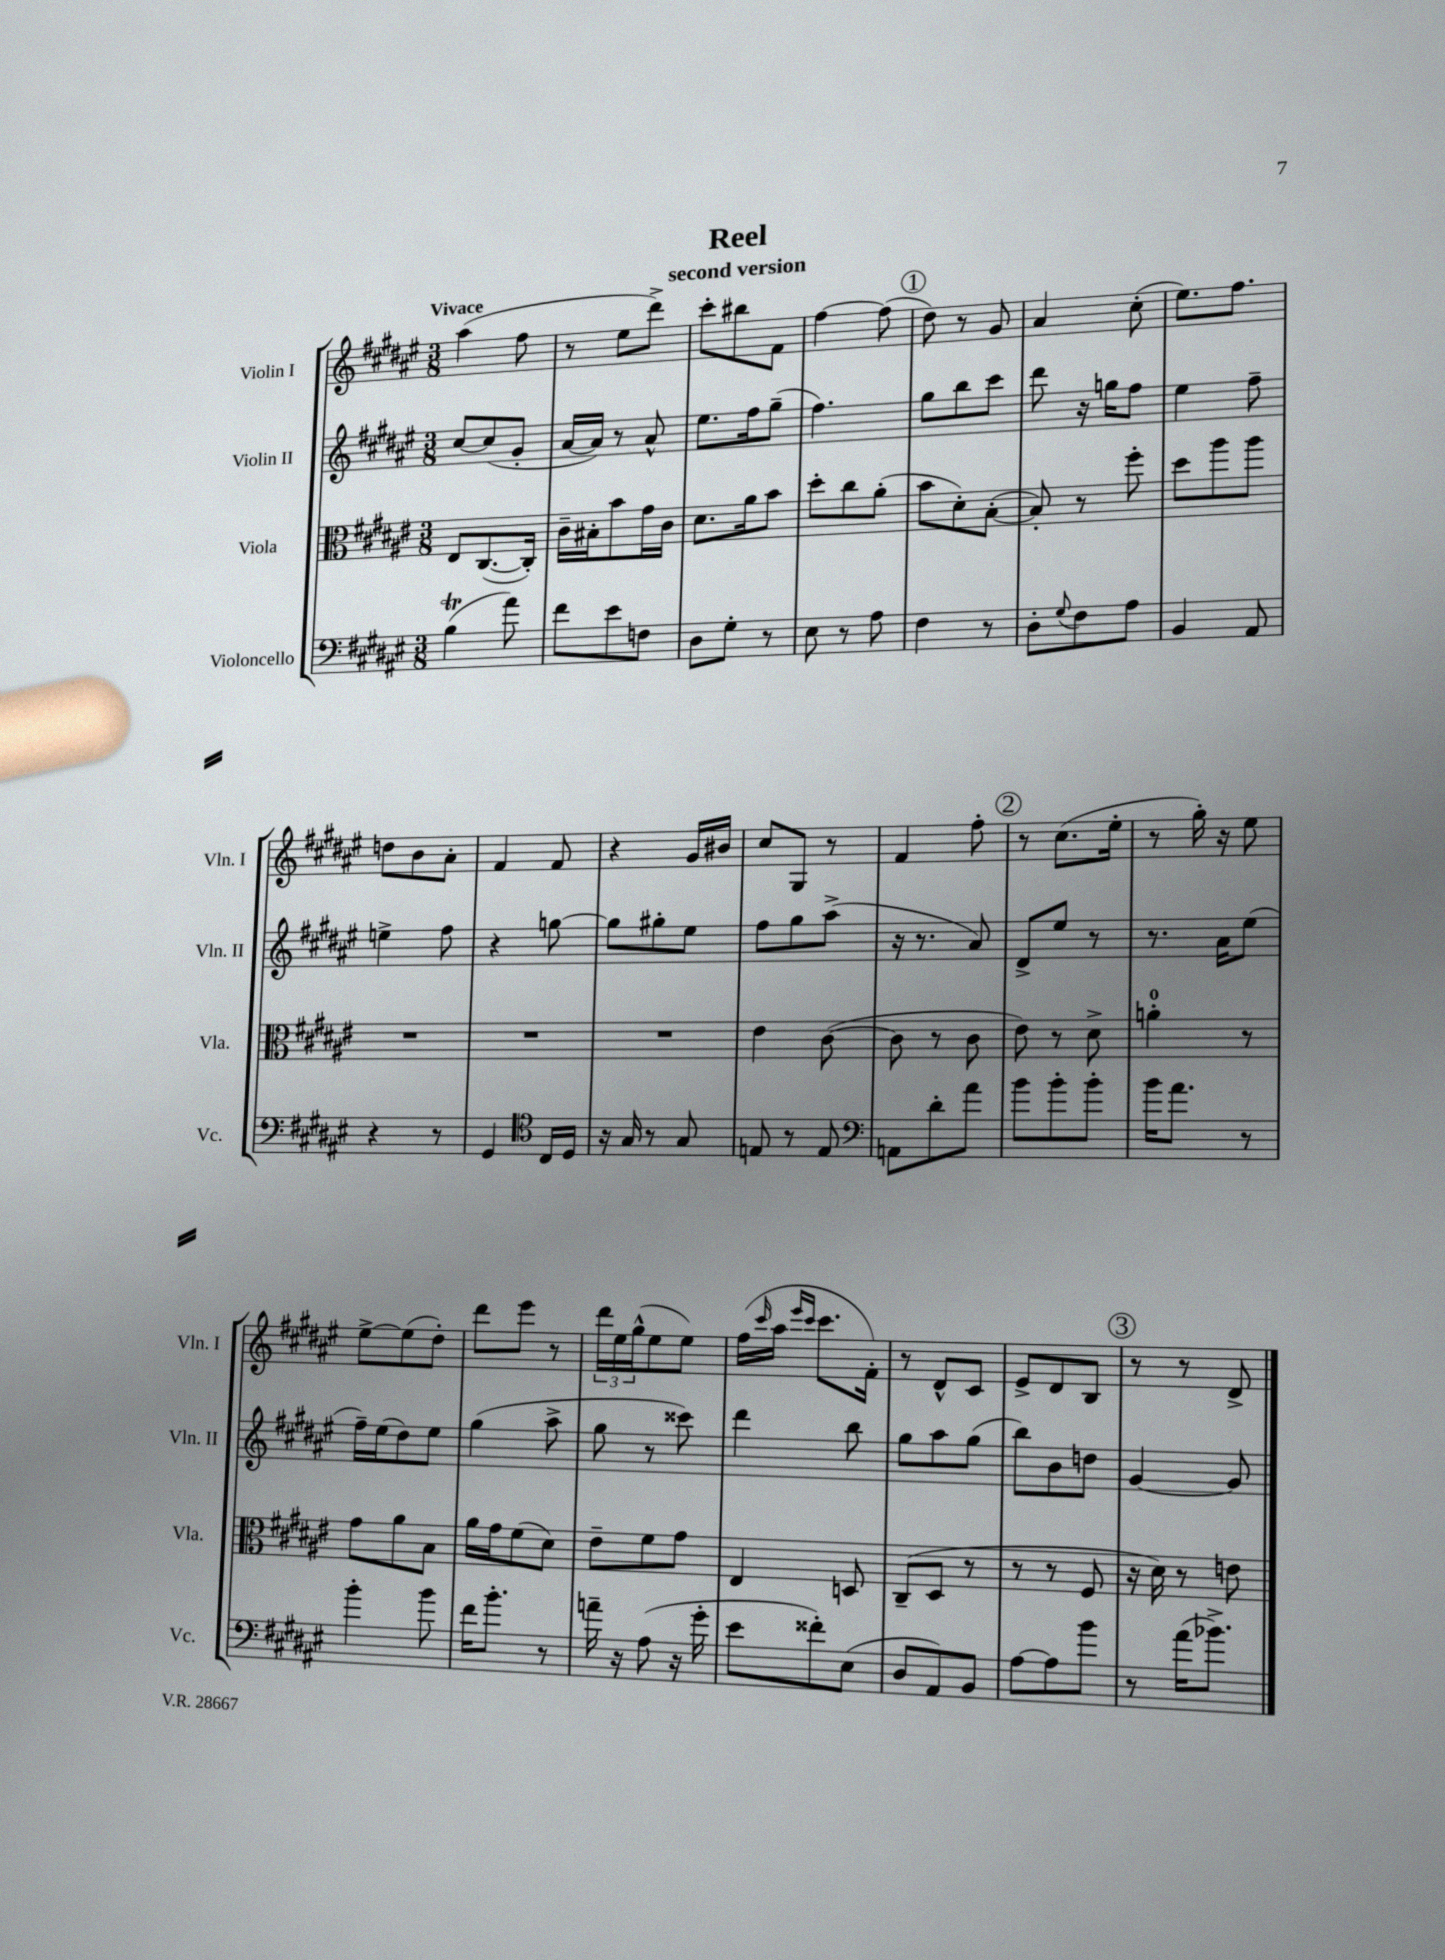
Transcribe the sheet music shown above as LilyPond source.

\header { title = "Reel" subtitle = "second version" }
<<
\new StaffGroup <<
\new Staff = "s0" \with { instrumentName = "Violin I" shortInstrumentName = "Vln. I" } {
    \clef treble \key fis \major \numericTimeSignature \time 3/8 \tempo "Vivace"
    ais''4( fis''8 |
    r8 eis''8 dis'''8->) |
    cis'''8-. bis''8 fis'8 |
    fis''4~ fis''8( |
    \mark \markup { \circle "1" } dis''8) r8 gis'8 |
    ais'4 cis''8-.( |
    eis''8.) fis''8. |
    d''8 b'8 ais'8-. |
    fis'4 fis'8 |
    r4 gis'16 bis'16 |
    cis''8 gis8 r8 |
    fis'4 fis''8-. |
    \mark \markup { \circle "2" } r8 cis''8.( eis''16-. |
    r8 gis''16-.) r16 eis''8 |
    eis''8~-> eis''8( dis''8-.) |
    dis'''8 eis'''8 r8 |
    \tuplet 3/2 { dis'''16 eis''16 gis''16-^( } eis''8 eis''8) |
    fis''16( \grace { cis'''16 } ais''16 \grace { eis'''16 cis'''16 } cis'''8. fis'16-.) |
    r8 dis'8-^ cis'8 |
    eis'8-> dis'8 b8 |
    \mark \markup { \circle "3" } r8 r8 dis'8-> \bar "|." |
}
\new Staff = "s1" \with { instrumentName = "Violin II" shortInstrumentName = "Vln. II" } {
    \clef treble \key fis \major \numericTimeSignature \time 3/8
    cis''8~ cis''8( gis'8-. |
    ais'16~ ais'16) r8 ais'8-^ |
    eis''8. fis''16 gis''8--( |
    fis''4.) |
    \mark \markup { \circle "1" } gis''8 b''8 cis'''8 |
    dis'''8 r16 g''16 fis''8 |
    eis''4 fis''8-- |
    e''4-> fis''8 |
    r4 g''8~ |
    g''8 gis''8-. eis''8 |
    fis''8 gis''8 ais''8->( |
    r16 r8. ais'8) |
    \mark \markup { \circle "2" } dis'8-> eis''8 r8 |
    r8. ais'16 eis''8( |
    fis''16--) eis''16( dis''8) eis''8 |
    gis''4( ais''8-> |
    gis''8 r8 cisis'''8) |
    dis'''4 b''8 |
    gis''8 ais''8 gis''8( |
    b''8) b'8 d''8 |
    \mark \markup { \circle "3" } gis'4~ gis'8 \bar "|." |
}
\new Staff = "s2" \with { instrumentName = "Viola" shortInstrumentName = "Vla." } {
    \clef alto \key fis \major \numericTimeSignature \time 3/8
    eis8 cis8.~( cis16-.) |
    cis'16-- bis16-. b'8 gis'16 cis'16 |
    dis'8. ais'16 b'8 |
    dis''8-. cis''8 ais'8-.( |
    \mark \markup { \circle "1" } b'8 dis'8-.) b8~-.( |
    b8-.) r8 fis''8-. |
    dis''8 ais''8 ais''8 |
    R4. |
    R4. |
    R4. |
    eis'4 cis'8~( |
    cis'8 r8 cis'8 |
    \mark \markup { \circle "2" } eis'8) r8 dis'8-> |
    a'4-0-. r8 |
    gis'8 ais'8 b8 |
    ais'16 gis'16 fis'8( dis'8) |
    eis'8-- fis'8 gis'8 |
    eis4 d8 |
    cis8--( dis8 r8 |
    r8 r8 fis8 |
    \mark \markup { \circle "3" } r16 dis'16) r8 e'8 \bar "|." |
}
\new Staff = "s3" \with { instrumentName = "Violoncello" shortInstrumentName = "Vc." } {
    \clef bass \key fis \major \numericTimeSignature \time 3/8
    b4\trill( ais'8) |
    fis'8 eis'8 f8 |
    dis8 gis8-. r8 |
    eis8 r8 ais8 |
    \mark \markup { \circle "1" } fis4 r8 |
    dis8-. \appoggiatura { gis8 } fis8 ais8 |
    b,4 ais,8 |
    r4 r8 |
    gis,4 \clef tenor cis16 dis16 |
    r16 gis16 r8 gis8 |
    e8 r8 e8 |
    \clef bass a,8 dis'8-. ais'8 |
    \mark \markup { \circle "2" } b'8 b'8-. b'8-. |
    b'16 ais'8. r8 |
    b'4-. b'8 |
    fis'16 b'8.-. r8 |
    a'16-- r16 ais8( r16 gis'16-. |
    eis'8 fisis'8-.) eis8( |
    dis8 ais,8) b,8 |
    ais8~ ais8 b'8 |
    \mark \markup { \circle "3" } r8 ais'16( bes'8.->) \bar "|." |
}
>>
>>
\layout { \context { \Score \remove "Bar_number_engraver" } }
